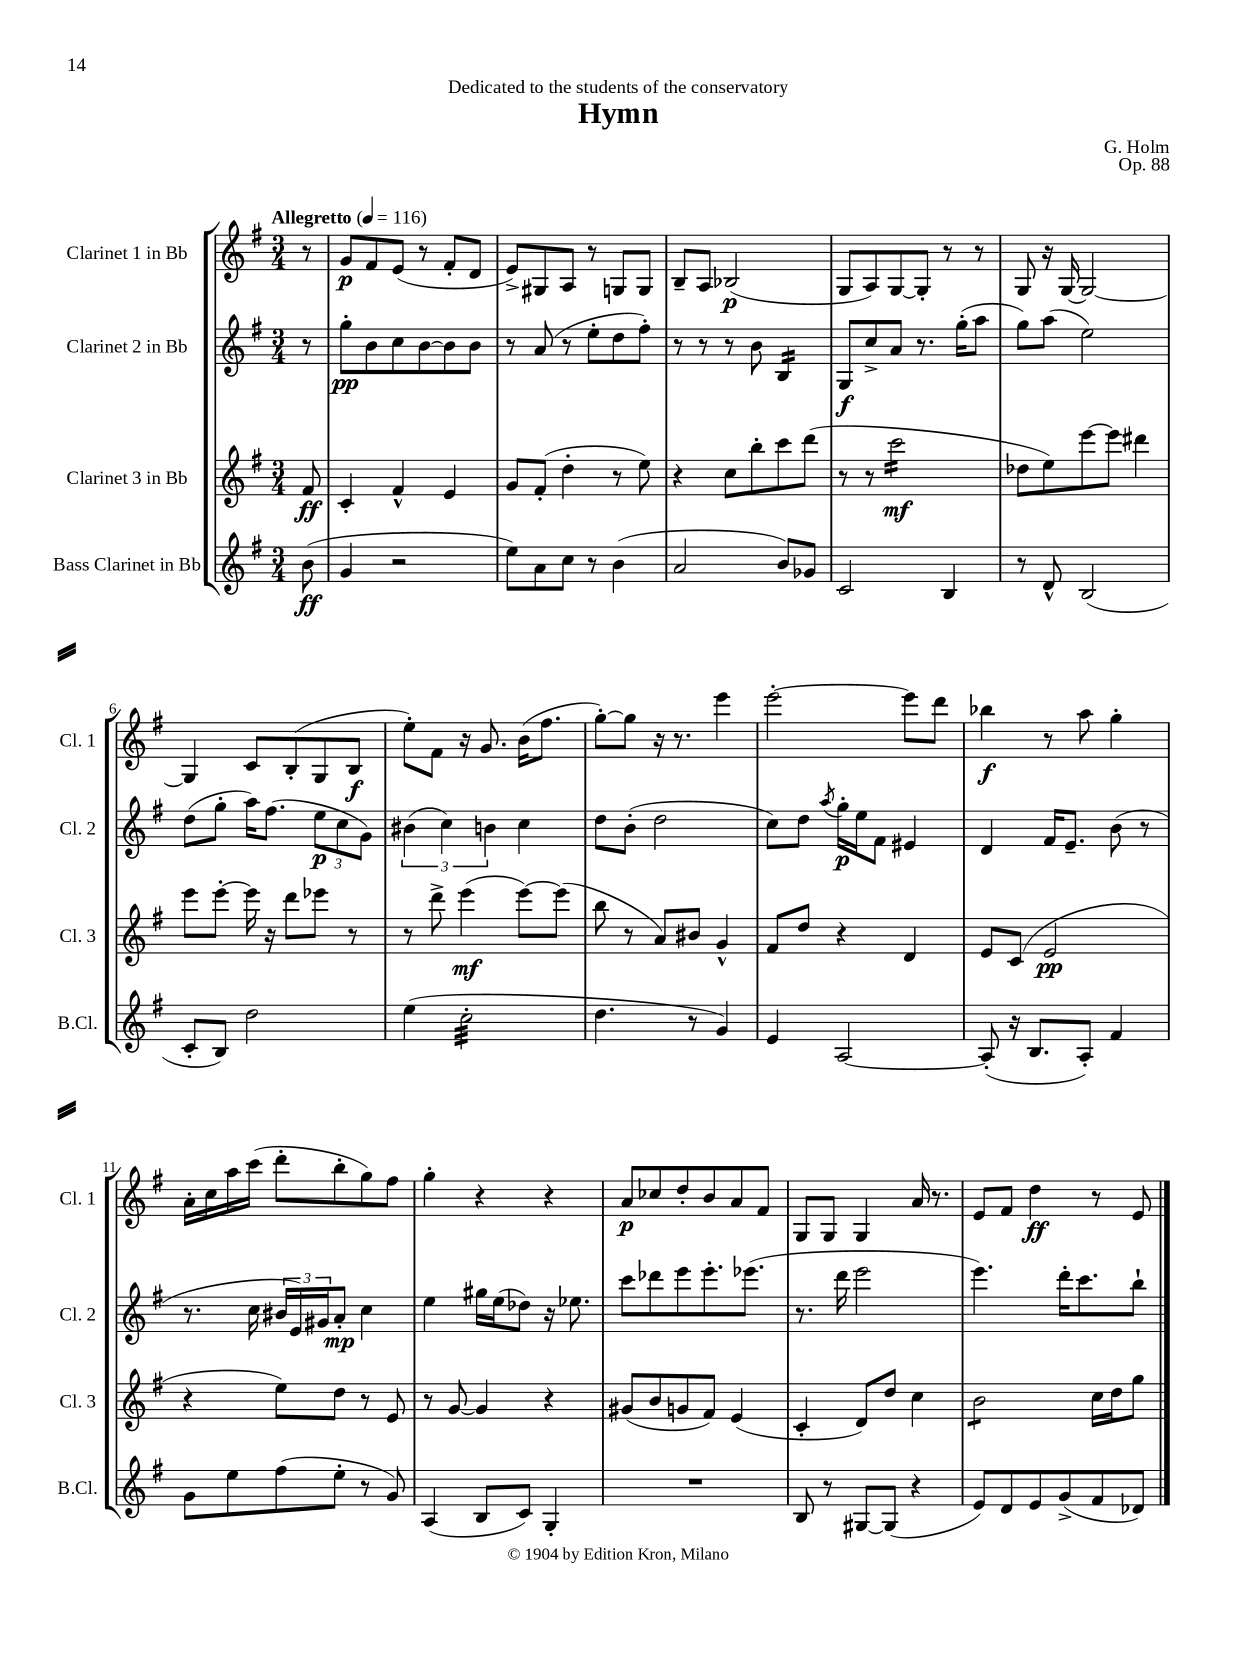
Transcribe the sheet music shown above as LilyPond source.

\header { title = "Hymn" composer = "G. Holm" dedication = "Dedicated to the students of the conservatory" opus = "Op. 88" }
<<
\new StaffGroup <<
\new Staff = "s0" \with { instrumentName = "Clarinet 1 in Bb" shortInstrumentName = "Cl. 1" } {
    \clef treble \key g \major \numericTimeSignature \time 3/4 \partial 8 \tempo "Allegretto" 4 = 116
    r8 |
    g'8\p fis'8 e'8( r8 fis'8-. d'8 |
    e'8->) gis8 a8 r8 g8 g8 |
    b8-- a8 bes2\p( |
    g8 a8) g8~ g8-. r8 r8 |
    g8 r16 g16~ g2~ |
    g4 c'8 b8-.( g8 b8\f |
    e''8-.) fis'8 r16 g'8. b'16( fis''8. |
    g''8~-.) g''8 r16 r8. e'''4 |
    e'''2~-. e'''8 d'''8 |
    bes''4\f r8 a''8 g''4-. |
    a'16-. c''16 a''16 c'''16( d'''8-. b''8-. g''8) fis''8 |
    g''4-. r4 r4 |
    a'8\p ces''8 d''8-. b'8 a'8 fis'8 |
    g8 g8 g4 a'16 r8. |
    e'8 fis'8 d''4\ff r8 e'8 \bar "|." |
}
\new Staff = "s1" \with { instrumentName = "Clarinet 2 in Bb" shortInstrumentName = "Cl. 2" } {
    \clef treble \key g \major \numericTimeSignature \time 3/4 \partial 8
    r8 |
    g''8-.\pp b'8 c''8 b'8~ b'8 b'8 |
    r8 a'8( r8 e''8-. d''8 fis''8-.) |
    r8 r8 r8 b'8 b4:16 |
    g8\f c''8-> a'8 r8. g''16-.( a''8 |
    g''8) a''8( e''2) |
    d''8( g''8-. a''16) fis''8.( \tuplet 3/2 { e''8\p c''8 g'8) } |
    \tuplet 3/2 { bis'4( c''4) b'4 } c''4 |
    d''8 b'8-.( d''2 |
    c''8) d''8 \acciaccatura { a''8 } g''16-.\p e''16 fis'8 eis'4 |
    d'4 fis'16 e'8.-- b'8( r8 |
    r8. c''16 \tuplet 3/2 { bis'16 e'16) gis'16 } a'8-.\mp c''4 |
    e''4 gis''16 e''16( des''8) r16 ees''8. |
    c'''8 des'''8 e'''8 e'''8.-. ees'''8.( |
    r8. d'''16 e'''2 |
    e'''4.) d'''16-. c'''8. b''8-! \bar "|." |
}
\new Staff = "s2" \with { instrumentName = "Clarinet 3 in Bb" shortInstrumentName = "Cl. 3" } {
    \clef treble \key g \major \numericTimeSignature \time 3/4 \partial 8
    fis'8\ff |
    c'4-. fis'4-^ e'4 |
    g'8 fis'8-.( d''4-. r8 e''8) |
    r4 c''8 b''8-. c'''8 d'''8( |
    r8 r8 c'''2:16\mf |
    des''8 e''8) e'''8~ e'''8 dis'''4 |
    e'''8 e'''8~-. e'''16 r16 d'''8 ees'''8 r8 |
    r8 d'''8-> e'''4\mf( e'''8~) e'''8( |
    b''8 r8 a'8) bis'8 g'4-^ |
    fis'8 d''8 r4 d'4 |
    e'8 c'8( e'2\pp |
    r4 e''8) d''8 r8 e'8 |
    r8 g'8~ g'4 r4 |
    gis'8( b'8 g'8 fis'8) e'4( |
    c'4-. d'8) d''8 c''4 |
    b'2:8 c''16 d''16 g''8 \bar "|." |
}
\new Staff = "s3" \with { instrumentName = "Bass Clarinet in Bb" shortInstrumentName = "B.Cl." } {
    \clef treble \key g \major \numericTimeSignature \time 3/4 \partial 8
    b'8\ff( |
    g'4 r2 |
    e''8) a'8 c''8 r8 b'4( |
    a'2 b'8) ges'8 |
    c'2 b4 |
    r8 d'8-^ b2( |
    c'8-. b8) d''2 |
    e''4( c''2:32-. |
    d''4. r8 g'4) |
    e'4 a2~ |
    a8-.( r16 b8. a8-.) fis'4 |
    g'8 e''8 fis''8( e''8-. r8 g'8) |
    a4( b8 c'8) g4-. |
    R2. |
    b8 r8 gis8~ gis8( r4 |
    e'8) d'8 e'8 g'8->( fis'8 des'8) \bar "|." |
}
>>
>>
